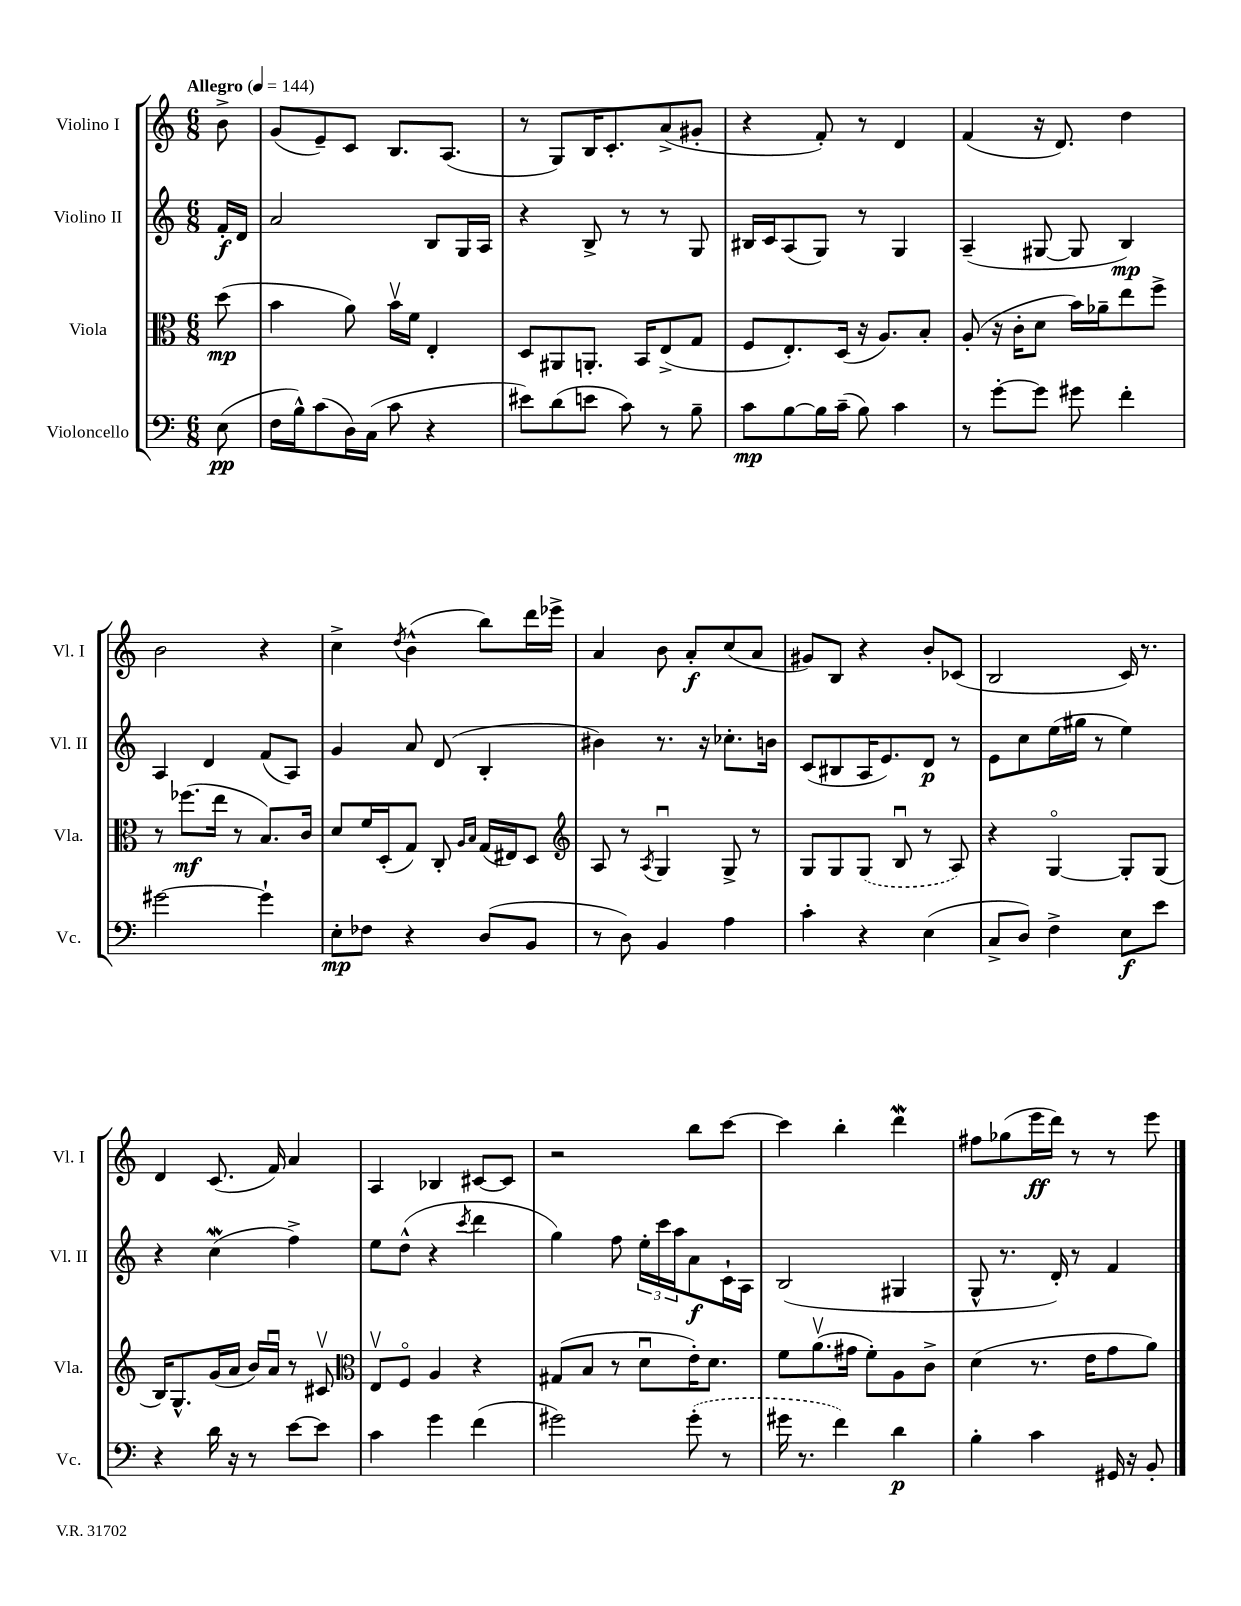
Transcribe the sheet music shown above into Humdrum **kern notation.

**kern	**kern	**kern	**kern
*staff4	*staff3	*staff2	*staff1
*clefF4	*clefC3	*clefG2	*clefG2
*k[]	*k[]	*k[]	*k[]
*M6/8	*M6/8	*M6/8	*M6/8
*MM144	*MM144	*MM144	*MM144
(8E\	(8dd\	16f'/LL	8b^\
.	.	16d/JJ	.
=	=	=	=
16F\LL	4b\	2a/	(8g/L
16B^^\J)	.	.	.
(8c\	.	.	8e~/)
16D\L)	8a\)	.	8c/J
(16C\JJ	.	.	.
8c\	16bv\LL	.	8.B/L
.	16f\JJ	.	.
4r	4E'/	8B/L	.
.	.	.	(8.A/J
.	.	16G/L	.
.	.	16A/JJ	.
=	=	=	=
8e#\L)	8D/L	4r	8r
(8d\	8AA#/	.	8G/L)
8e\J	8.AA'/J	8B^/	16B/K
.	.	.	8.c'/
8c\)	.	8r	.
.	16BB/LK	.	.
8r	(8E^/	8r	(8a^/
8B~\	8G/J	8G/	8g#'/J
=	=	=	=
8c\L	8F/L	16B#/LL	4r
.	.	16c/J	.
[8B\	8.E'/)	(8A/	.
16B\]L	.	8G/J)	8f'/)
(16c~\JJ	(16D/Jk	.	.
8B\)	16r	8r	8r
.	8.A/L)	.	.
4c\	.	4G/	4d/
.	8B'/J	.	.
=	=	=	=
8r	(8A'/	(4A~/	(4f/
[8g'\L	16r	.	.
.	16c'\LK	.	.
8g\]J	8d\J	[8G#/	16r
.	.	.	8.d/)
8g#\	16b\LL)	8G#/]	.
.	16a-~\J	.	.
4f'\	8ee\	4B/)	4dd\
.	8ff^\J	.	.
=	=	=	=
[2g#\	8r	4A/	2b\
.	(8.ff-\L	.	.
.	.	4d/	.
.	16ee\Jk	.	.
.	8r	.	.
4g#`\]	8.B/L)	(8f/L	4r
.	.	8A/J)	.
.	16c/Jk	.	.
=	=	=	=
8E'\L	8d/L	4g/	4cc^\
8F-\J	16f/L	.	.
.	(16D'/J	.	.
.	.	.	8qdd/
4r	8G/J)	8a/	(4b^^\
.	8C'/	(8d/	.
.	16qqA/LL	.	.
.	16qqB/JJ	.	.
(8D/L	(16G/LL	4B'/	8bb\L)
.	16E#/J)	.	.
8BB/J	8D/J	.	16ddd\L
.	.	.	16eee-^\JJ
=	=	=	=
*	*clefG2	*	*
8r	8A/	4b#\)	4a/
8D\)	8r	.	.
.	8qA/	.	.
4BB/	4Gu/	8.r	8b\
.	.	.	8a'/L
.	.	16r	.
4A\	8G^/	8.cc-'\L	(8cc/
.	8r	.	8a/J
.	.	16b\Jk	.
=	=	=	=
4c'\	8G/L	(8c/L	8g#/L)
.	8G/	8B#/	8B/J
4r	(8G/J	16A/K	4r
.	.	8.e/)	.
.	8Bu/	.	.
(4E\	8r	8d/J	8b'/L
.	8A/)	8r	(8c-/J
=	=	=	=
8C^/L	4r	8e\L	2B/
8D/J)	.	8cc\	.
4F^\	[4Go/	(16ee\L	.
.	.	16gg#\JJ	.
.	.	8r	.
8E\L	8G'/]L	4ee\)	16c/)
.	.	.	8.r
8e\J	(8G/J	.	.
=	=	=	=
4r	16B/LK)	4r	4d/
.	8.G^^/	.	.
16d\	(16g/L	(4cc\	(8.c/
16r	16a/JJ	.	.
8r	16b/LL)	.	.
.	16au/JJ	.	16f/)
[8e\L	8r	4ff^\)	4a/
8e\]J	8c#v/	.	.
=	=	=	=
*	*clefC3	*	*
4c\	8Ev/L	8ee\L	4A/
.	8Fo/J	(8dd^^\J	.
4g\	4A/	4r	4B-/
.	.	8qccc/	.
(4f\	4r	4ddd\	[8c#/L
.	.	.	8c#/]J
=	=	=	=
2g#\)	(8G#/L	4gg\)	2r
.	8B/J	.	.
.	8r	8ff\	.
.	8du\L	24ee'\LL	.
.	.	24ccc\	.
.	.	24aa\J	.
(8g#'\	16e'\K)	8a\	8bb\L
.	8.d\J	.	.
8r	.	16c`\L	[8ccc\J
.	.	16A\JJ	.
=	=	=	=
16g#\	8f\L	(2B/	4ccc\]
8.r	.	.	.
.	(8.av\	.	.
4f\)	.	.	4bb'\
.	16g#\Jk	.	.
.	8f'\L)	.	.
4d\	8A\	4G#/	4ddd\
.	8c^\J	.	.
=	=	=	=
4B'\	(4d\	8G^^/	8ff#\L
.	.	8.r	(8gg-\
4c\	8.r	.	16eee\L
.	.	16d'/)	16ddd\JJ)
.	.	8r	8r
.	16e\LK	.	.
16GG#/	8g\	4f/	8r
16r	.	.	.
8BB'/	8a\J)	.	8eee\
==	==	==	==
*-	*-	*-	*-
